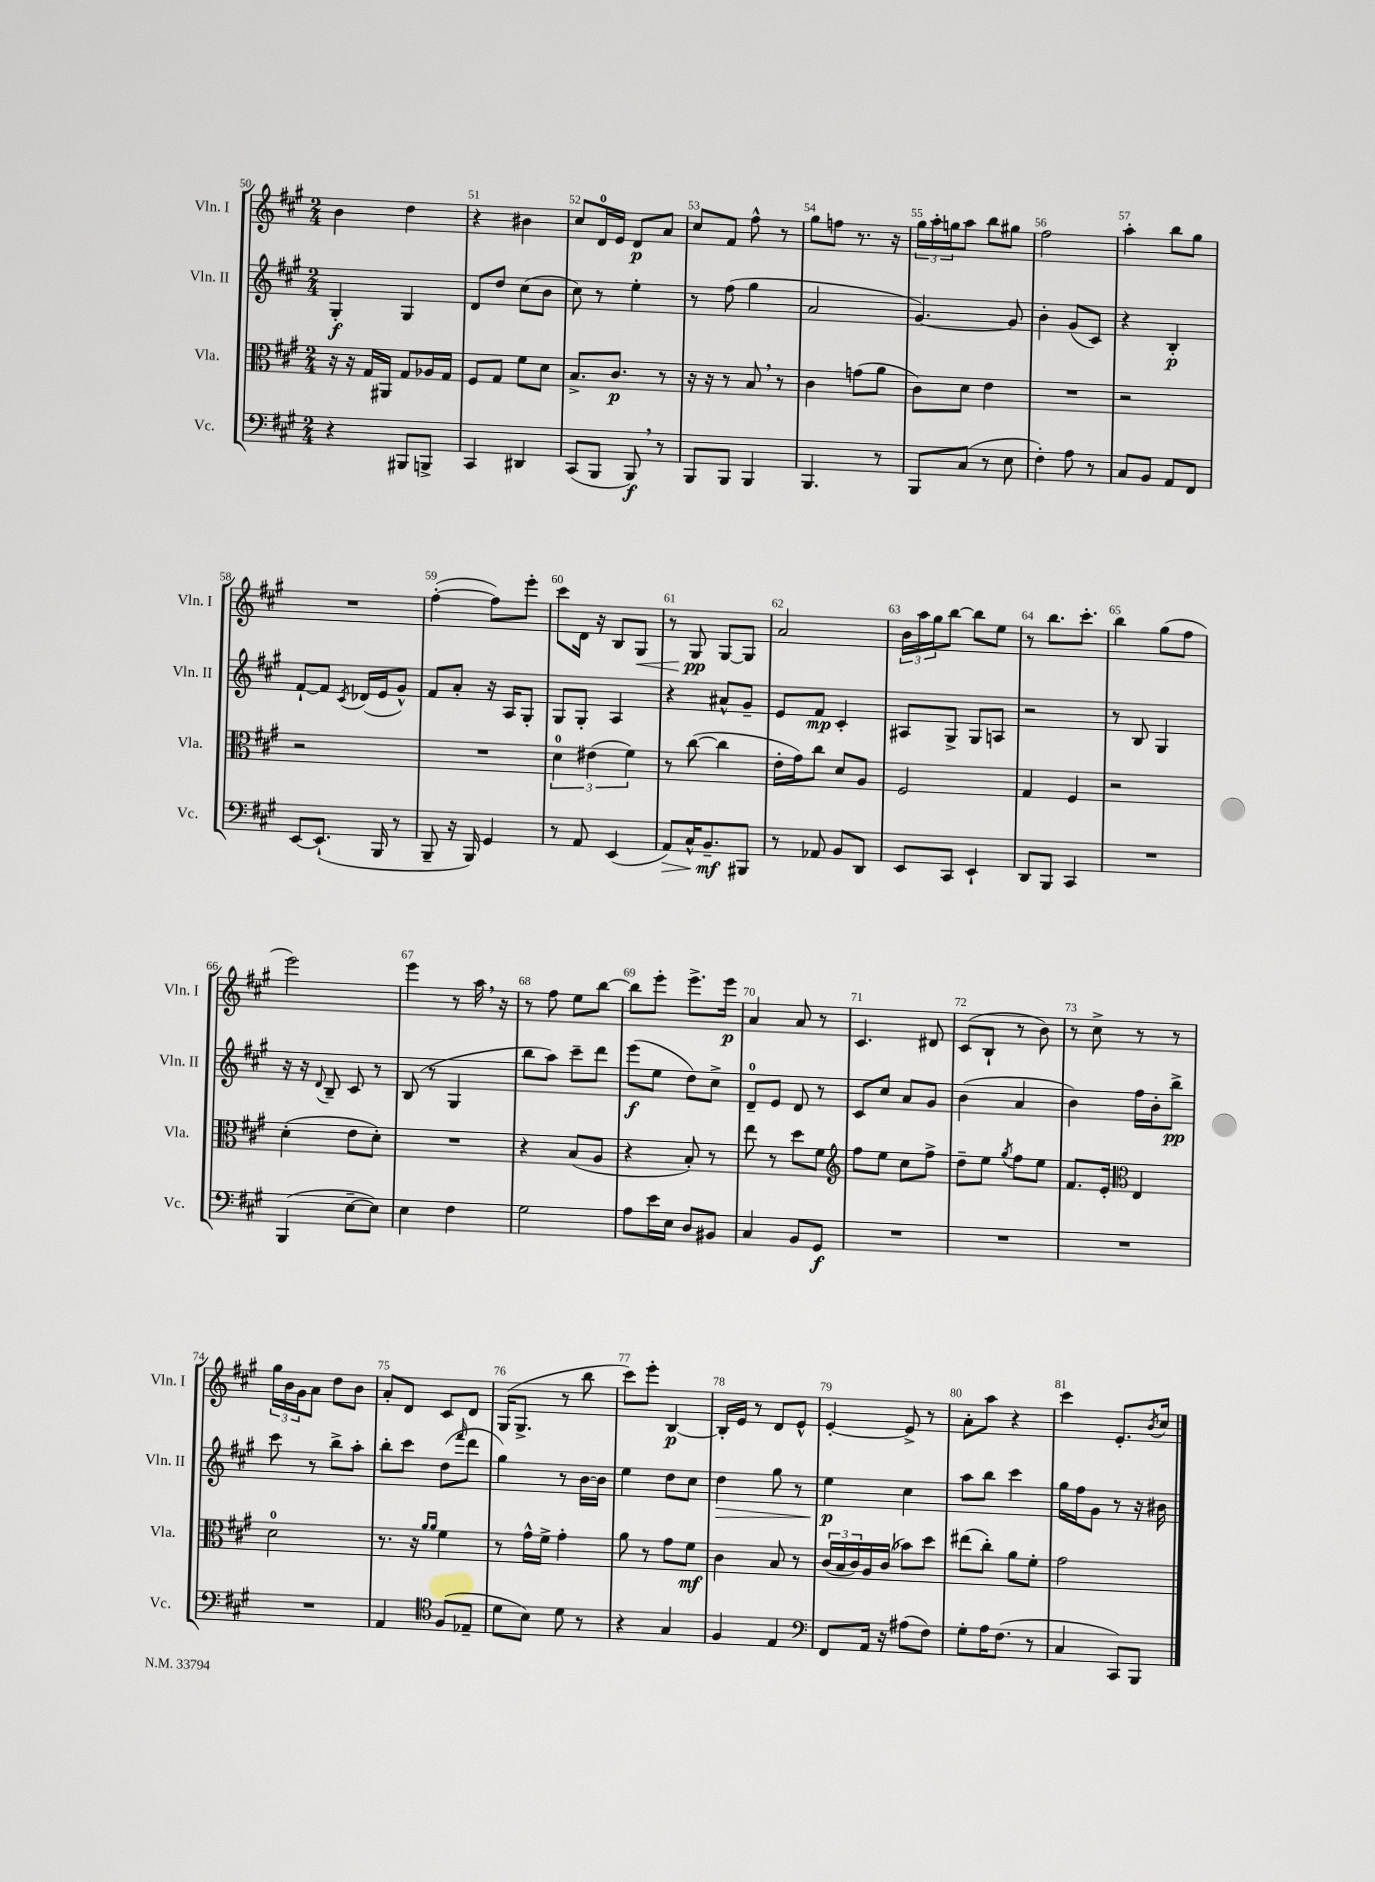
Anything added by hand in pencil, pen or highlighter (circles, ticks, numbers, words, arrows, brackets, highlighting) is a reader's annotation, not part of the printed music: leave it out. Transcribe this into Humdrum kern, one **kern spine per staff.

**kern	**dynam	**kern	**dynam	**kern	**dynam	**kern	**dynam
*part4	*part4	*part3	*part3	*part2	*part2	*part1	*part1
*staff4	*staff4	*staff3	*staff3	*staff2	*staff2	*staff1	*staff1
*I"Vc.	*	*I"Vla.	*	*I"Vln. II	*	*I"Vln. I	*
*I'Vc.	*	*I'Vla.	*	*I'Vln. II	*	*I'Vln. I	*
*clefF4	*	*clefC3	*	*clefG2	*	*clefG2	*
*k[f#c#g#]	*	*k[f#c#g#]	*	*k[f#c#g#]	*	*k[f#c#g#]	*
*M2/4	*	*M2/4	*	*M2/4	*	*M2/4	*
=50	=50	=50	=50	=50	=50	=50	=50
4r	.	16r	.	4G#'/	f	4b\	.
.	.	16r	.	.	.	.	.
.	.	16G#/LL	.	.	.	.	.
.	.	16AA#X/JJ	.	.	.	.	.
8BBB#X/L	.	8G#/L	.	4G#/	.	4dd\	.
8BBBn^/J	.	16A-X/L	.	.	.	.	.
.	.	16G#/JJ	.	.	.	.	.
=51	=51	=51	=51	=51	=51	=51	=51
4CC#/	.	8F#/L	.	8d/L	.	4r	.
.	.	8G#/J	.	8dd/J	.	.	.
4DD#X/	.	8f#\L	.	(8cc#\L	.	4b#X\	.
.	.	8d\J	.	8b\J	.	.	.
=52	=52	=52	=52	=52	=52	=52	=52
(8CC#/L	.	8.B^/L	.	8cc#\)	.	8cc#/L	.
8BBB/J	.	.	.	8r	.	16d/L	.
.	.	8.c#/J	p	.	.	16e/JJ	.
8BBB,/)	f	.	.	4ee'\	.	8d/L	p
8r	.	8r	.	.	.	8a/J	.
=53	=53	=53	=53	=53	=53	=53	=53
8BBB/L	.	16r	.	8r	.	8cc#/L	.
.	.	16r	.	.	.	.	.
8BBB/J	.	8r	.	(8ff#\	.	8f#/J	.
4BBB/	.	8B,/	.	4gg#\	.	8ff#^^\	.
.	.	8r	.	.	.	8r	.
=54	=54	=54	=54	=54	=54	=54	=54
4.BBB/	.	4c#\	.	2a/	.	8gg#\L	.
.	.	.	.	.	.	8ffn\J	.
.	.	(8gn\L	.	.	.	8.r	.
8r	.	8a\J	.	.	.	.	.
.	.	.	.	.	.	16r	.
=55	=55	=55	=55	=55	=55	=55	=55
8BBB/L	.	8c#\L)	.	[4.g#/)	.	24gg#\LL	.
.	.	.	.	.	.	24aa'\	.
.	.	.	.	.	.	24ggn\J	.
(8C#/J	.	8d\J	.	.	.	8aa\J	.
8r	.	4e\	.	.	.	8bb\L	.
8E\	.	.	.	8g#/]	.	8gg#X\J	.
=56	=56	=56	=56	=56	=56	=56	=56
4F#'\)	.	2r	.	4b'\	.	2ff#\	.
8A\	.	.	.	(8g#/L	.	.	.
8r	.	.	.	8c#/J)	.	.	.
=57	=57	=57	=57	=57	=57	=57	=57
8C#/L	.	2r	.	4r	.	4aa'\	.
8BB/J	.	.	.	.	.	.	.
8AA/L	.	.	.	4B'/	p	8bb\L	.
8FF#/J	.	.	.	.	.	8gg#\J	.
!!LO:LB:g=z
=58	=58	=58	=58	=58	=58	=58	=58
[8EE/L	.	2r	.	[8f#`/L	.	2r	.
(8.EE`/J]	.	.	.	8f#/J]	.	.	.
.	.	.	.	8qc#/	.	.	.
.	.	.	.	(16d-X/LL	.	.	.
16BBB/	.	.	.	16e/J	.	.	.
8r	.	.	.	8g#^^/J)	.	.	.
=59	=59	=59	=59	=59	=59	=59	=59
8BBB~/	.	2r	.	8f#/L	.	([4ff#'\	.
16r	.	.	.	8a'/J	.	.	.
16BBB/)	.	.	.	.	.	.	.
4GG#/	.	.	.	16r	.	8ff#\L])	.
.	.	.	.	16A/KL	.	.	.
.	.	.	.	8G#'/J	.	8eee'\J	.
=60	=60	=60	=60	=60	=60	=60	=60
8r	.	6d\	.	8G#/L	.	8ccc#\L	.
8AA/	.	.	.	8G#'/J	.	16d\Jk	.
.	.	(6e#X\	.	.	.	.	.
.	.	.	.	.	.	16r	.
(4EE/	.	.	.	4A/	.	8B/L	.
.	.	6f#\)	.	.	.	.	.
!	!	!	!	!	!	!	!LO:HP:b
.	.	.	.	.	.	8G#/J	<
=61	=61	=61	=61	=61	=61	=61	=61
!	!LO:HP:b	!	!	!	!	!	!
8AA/L)	>	8r	.	4r	.	8r	.
16C#^^/K	.	([8cc#\	.	.	.	8G#/	pp
8.BB~/	mf	.	.	.	.	.	.
.	.	4cc#\]	.	8a#X^^/L	.	[8G#/L	[
8BBB#X/J	]	.	.	8g#~/J	.	8G#/J]	.
=62	=62	=62	=62	=62	=62	=62	=62
8r	.	16e'\LL	.	8e/L	.	2a/	.
.	.	16g#\J)	.	.	.	.	.
8AA-X/	.	8cc#\J	.	8f#/J	mp	.	.
8BB/L	.	8d/L	.	4c#'/	.	.	.
8DD/J	.	8A/J	.	.	.	.	.
=63	=63	=63	=63	=63	=63	=63	=63
8EE/L	.	2F#/	.	8A#X/L	.	24b\LL	.
.	.	.	.	.	.	24aa\	.
.	.	.	.	.	.	24gg#\J	.
8CC#/J	.	.	.	8G#^/J	.	[8bb\J	.
4EE`/	.	.	.	8G#/L	.	8bb\L]	.
.	.	.	.	8An/J	.	8ee\J	.
=64	=64	=64	=64	=64	=64	=64	=64
8DD/L	.	4G#/	.	2r	.	8r	.
8BBB/J	.	.	.	.	.	8.bb\L	.
4CC#/	.	4F#/	.	.	.	.	.
.	.	.	.	.	.	8.ccc#'\J	.
=65	=65	=65	=65	=65	=65	=65	=65
2r	.	2r	.	8r	.	4bb\	.
.	.	.	.	8B/	.	.	.
.	.	.	.	4G#/	.	(8gg#\L	.
.	.	.	.	.	.	8ff#\J	.
!!LO:LB:g=z
=66	=66	=66	=66	=66	=66	=66	=66
(4BBB/	.	(4d'\	.	16r	.	2eee\)	.
.	.	.	.	16r	.	.	.
.	.	.	.	8qqd/	.	.	.
.	.	.	.	8B~/	.	.	.
[8E~\L	.	8e\L	.	8c#/	.	.	.
8E\J])	.	8d'\J)	.	8r	.	.	.
=67	=67	=67	=67	=67	=67	=67	=67
4E\	.	2r	.	(8B/	.	4eee\	.
.	.	.	.	8r	.	.	.
4F#\	.	.	.	4G#/	.	8r	.
.	.	.	.	.	.	16aa,\	.
.	.	.	.	.	.	16r	.
=68	=68	=68	=68	=68	=68	=68	=68
2G#\	.	4r	.	8bb\L	.	8r	.
.	.	.	.	8aa\J)	.	8ff#\	.
.	.	(8B/L	.	8ccc#~\L	.	8ee\L	.
.	.	8A/J	.	8ddd\J	.	[8bb\J	.
=69	=69	=69	=69	=69	=69	=69	=69
8A\L	.	4r	.	(8eee\L	f	8bb\L]	.
16e\L	.	.	.	8ee\J	.	8eee'\J	.
16E\JJ	.	.	.	.	.	.	.
8D/L	.	8B'/)	.	8dd\L)	.	8.eee^\L	.
8BB#X/J	.	8r	.	8cc#^\J	.	.	.
.	.	.	.	.	.	16eee\Jk	p
=70	=70	=70	=70	=70	=70	=70	=70
4C#/	.	8ee\	.	8d~/L	.	4a/	.
.	.	8r	.	8e/J	.	.	.
8BB/L	.	8dd\L	.	8d/	.	8a/	.
8GG#/J	f	8f#\J	.	8r	.	8r	.
=71	=71	=71	=71	=71	=71	=71	=71
*	*	*clefG2	*	*	*	*	*
2r	.	8ff#\L	.	8c#/L	.	4.c#/	.
.	.	8ee\J	.	8cc#/J	.	.	.
.	.	8cc#\L	.	8a/L	.	.	.
.	.	8ff#^\J	.	8g#/J	.	8d#X/	.
=72	=72	=72	=72	=72	=72	=72	=72
2r	.	8dd~\L	.	(4b\	.	(8c#/L	.
.	.	8ee\J	.	.	.	8B`/J	.
.	.	8qgg#/	.	.	.	.	.
.	.	8ff#\L	.	4a/	.	8r	.
.	.	8ee\J	.	.	.	8b\)	.
=73	=73	=73	=73	=73	=73	=73	=73
2r	.	8.f#/L	.	4b\)	.	8r	.
.	.	.	.	.	.	8cc#^\	.
.	.	16e'/Jk	.	.	.	.	.
*	*	*clefC3	*	*	*	*	*
.	.	4E/	.	16ff#\LL	.	8r	.
.	.	.	.	16b'\J	.	.	.
.	.	.	.	8bb^\J	pp	8r	.
!!LO:LB:g=z
=74	=74	=74	=74	=74	=74	=74	=74
2r	.	2d\	.	8ccc#\	.	24gg#\LL	.
.	.	.	.	.	.	24b\	.
.	.	.	.	.	.	24g#\J	.
.	.	.	.	8r	.	8a\J	.
.	.	.	.	8bb^\L	.	8dd\L	.
.	.	.	.	8aa'\J	.	8b\J	.
=75	=75	=75	=75	=75	=75	=75	=75
4AA/	.	8.r	.	8bb'\L	.	8a'/L	.
.	.	.	.	8ccc#\J	.	8d/J	.
.	.	16r	.	.	.	.	.
*clefC4	*	*	*	*	*	*	*
.	.	16qqa/LL	.	.	.	.	.
.	.	16qqa/JJ	.	.	.	.	.
(8F#/L	.	4f#\	.	(8dd\L	.	8c#/L	.
.	.	.	.	16qqfff#/	.	.	.
8E-X~/J	.	.	.	8ddd\J	.	8d/J	.
=76	=76	=76	=76	=76	=76	=76	=76
8d\L	.	8r	.	4gg#\)	.	(16G#/KL	.
.	.	.	.	.	.	8.G#^/J	.
8B\J)	.	16g#^^\LL	.	.	.	.	.
.	.	16f#^\JJ	.	.	.	.	.
8d\	.	4g#'\	.	8r	.	8r	.
8r	.	.	.	[16b\LL	.	8bb\	.
.	.	.	.	16b\JJ]	.	.	.
=77	=77	=77	=77	=77	=77	=77	=77
4r	.	8a\	.	4ee\	.	8ccc#\L)	.
.	.	8r	.	.	.	8eee'\J	.
4G#/	.	8g#\L	.	8dd\L	.	[4B/	p
.	.	8f#\J	mf	8cc#\J	.	.	.
=78	=78	=78	=78	=78	=78	=78	=78
!	!	!	!	!	!LO:HP:b	!	!
4F#/	.	4c#\	.	4dd\	>	16B'/LL]	.
.	.	.	.	.	.	16e/JJ	.
.	.	.	.	.	.	8r	.
4E/	.	8B/	.	8gg#\	.	8d/L	.
.	.	8r	.	8r	.	8e^^/J	.
=79	=79	=79	=79	=79	=79	=79	=79
*clefF4	*	*	*	*	*	*	*
8FF#/L	.	(24c#/LL	.	4ee\	p	[4e'/	.
.	.	24B/	.	.	.	.	.
.	.	24c#/)	.	.	.	.	.
16AA/Jk	.	16A/	.	.	.	.	.
16r	.	(16c#/JJ	.	.	.	.	.
(8A#X\L	.	8b-X\L)	.	4cc#\	]	8e^/]	.
8F#\J)	.	8dd\J	.	.	.	8r	.
=80	=80	=80	=80	=80	=80	=80	=80
8G#'\L	.	(8ee#X\L	.	8aa\L	.	8a'\L	.
16A\K	.	8cc#'\J)	.	8bb\J	.	8aa\J	.
(8.F#\J	.	.	.	.	.	.	.
.	.	8a\L	.	4ccc#\	.	4r	.
8r	.	8f#'\J	.	.	.	.	.
=81	=81	=81	=81	=81	=81	=81	=81
4C#/	.	2g#\	.	16gg#\LL	.	4ccc#\	.
.	.	.	.	16ff#\J	.	.	.
.	.	.	.	8g#\J	.	.	.
8CC#/L)	.	.	.	8r	.	8.e'/L	.
8BBB/J	.	.	.	16r	.	.	.
.	.	.	.	.	.	8qb/	.
.	.	.	.	16b#X\	.	16cc#/Jk	.
==	==	==	==	==	==	==	==
*-	*-	*-	*-	*-	*-	*-	*-
